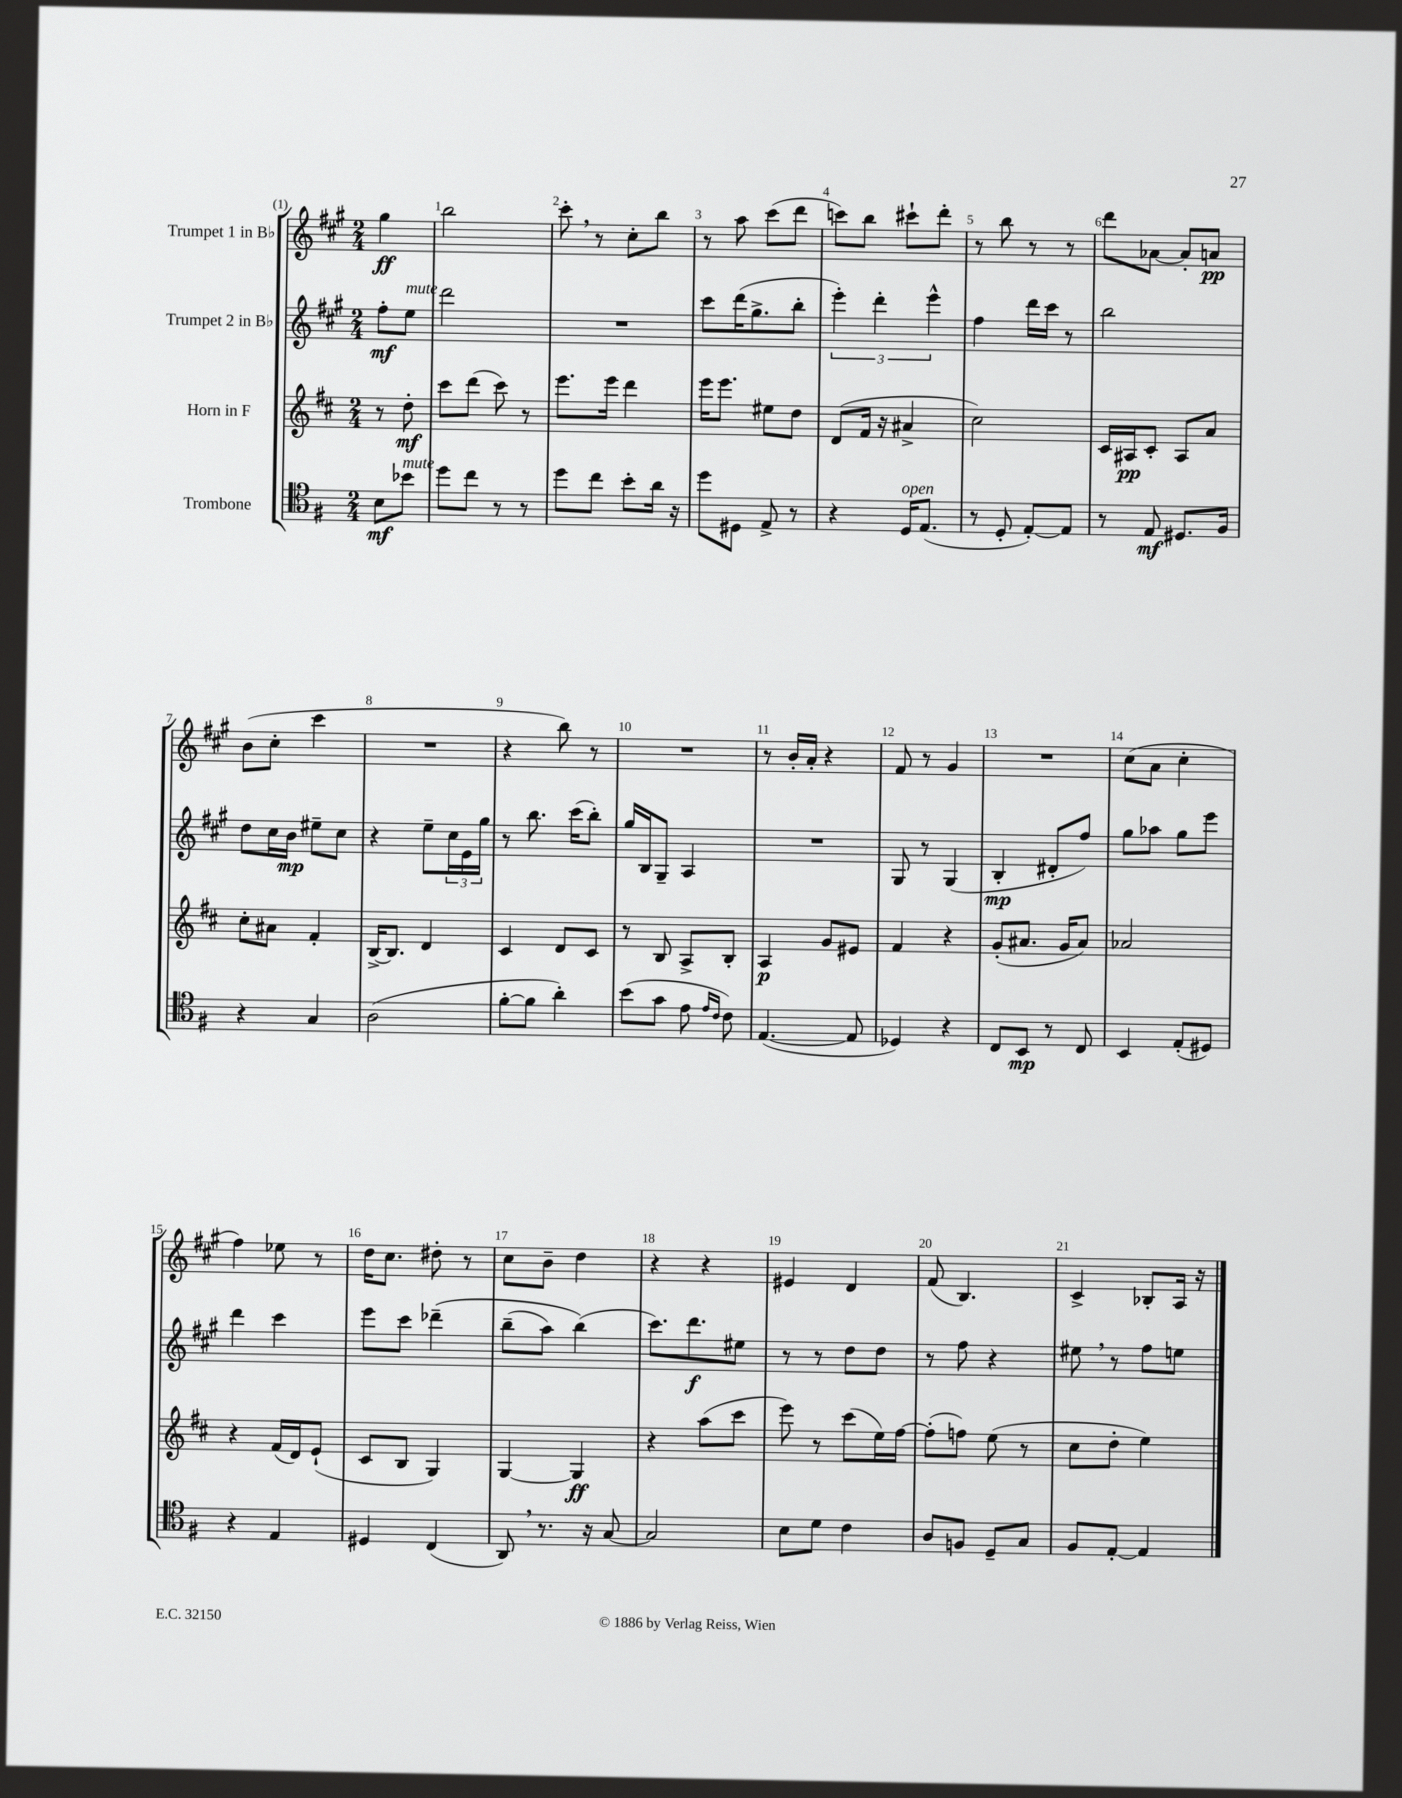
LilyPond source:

<<
\new StaffGroup <<
\new Staff = "s0" \with { instrumentName = "Trumpet 1 in Bb" } {
    \clef treble \key a \major \numericTimeSignature \time 2/4 \partial 4
    gis''4\ff |
    b''2 |
    cis'''8-. \breathe r8 cis''8-. b''8 |
    r8 a''8 cis'''8( d'''8 |
    c'''8) b''8 cis'''8-! d'''8-. |
    r8 b''8 r8 r8 |
    d'''8 aes'8~ aes'8-. a'8\pp |
    b'8( cis''8-. cis'''4 |
    R2 |
    r4 b''8) r8 |
    R2 |
    r8 b'16-. a'16-. r4 |
    fis'8 r8 gis'4 |
    R2 |
    cis''8( a'8 cis''4-. |
    fis''4) ees''8 r8 |
    d''16 cis''8. dis''8-. r8 |
    cis''8 b'8-- d''4 |
    r4 r4 |
    eis'4 d'4 |
    fis'8( b4.) |
    cis'4-> bes8-. a16 r16 \bar "|." |
}
\new Staff = "s1" \with { instrumentName = "Trumpet 2 in Bb" } {
    \clef treble \key a \major \numericTimeSignature \time 2/4 \partial 4
    fis''8-.\mf e''8^\markup { \italic "mute" } |
    d'''2 |
    R2 |
    cis'''8 d'''16( gis''8.-> b''8-. |
    \tuplet 3/2 { e'''4-.) d'''4-. e'''4-^ } |
    fis''4 d'''16 cis'''16 r8 |
    b''2 |
    d''8 cis''16 b'16\mp eis''8-- cis''8 |
    r4 e''8-- \tuplet 3/2 { cis''16 e'16 gis''16 } |
    r8 b''8. cis'''16( b''8-.) |
    gis''16 b16 gis8-- a4 |
    R2 |
    gis8 r8 gis4( |
    b4-.\mp dis'8-. fis''8) |
    gis''8 aes''8 gis''8 e'''8 |
    d'''4 cis'''4 |
    e'''8 cis'''8 des'''4--\( |
    b''8--( a''8) b''4(\) |
    cis'''8.) d'''8.\f eis''8 |
    r8 r8 d''8 d''8 |
    r8 fis''8 r4 |
    eis''8 \breathe r8 fis''8 e''8 \bar "|." |
}
\new Staff = "s2" \with { instrumentName = "Horn in F" } {
    \clef treble \key d \major \numericTimeSignature \time 2/4 \partial 4
    r8 d''8-.\mf |
    cis'''8 d'''8( cis'''8) r8 |
    e'''8. e'''16 d'''4 |
    e'''16 e'''8. eis''8 d''8 |
    d'8( fis'16 r16 ais'4-> |
    cis''2) |
    cis'16 ais16\pp cis'8-. ais8 a'8 |
    cis''8-. ais'8 fis'4-. |
    b16~-> b8. d'4 |
    cis'4 d'8 cis'8 |
    r8 b8 a8-> b8-. |
    a4\p g'8 eis'8 |
    fis'4 r4 |
    g'8-.( ais'8. g'16 ais'8) |
    aes'2 |
    r4 fis'16( d'16) e'8-!( |
    cis'8 b8 g4) |
    g4~ g4\ff |
    r4 a''8( cis'''8 |
    e'''8) r8 cis'''8( e''16) fis''16~ |
    fis''8-.( f''8) e''8( r8 |
    cis''8 d''8-. e''4) \bar "|." |
}
\new Staff = "s3" \with { instrumentName = "Trombone" } {
    \clef tenor \key g \major \numericTimeSignature \time 2/4 \partial 4
    b8\mf bes'8^\markup { \italic "mute" } |
    d''8 c''8 r8 r8 |
    d''8 c''8 b'8-. a'16 r16 |
    d''8 dis8 e8-> r8 |
    r4 d16^\markup { \italic "open" } e8.( |
    r8 d8-. e8~-.) e8 |
    r8 e8\mf dis8. fis16 |
    r4 g4 |
    a2( |
    fis'8~-. fis'8 a'4-.) |
    b'8( g'8 e'8 \grace { e'16 c'16 } c'8) |
    e4.~( e8 |
    des4) r4 |
    c8 b,8\mp r8 c8 |
    b,4 e8-.( dis8) |
    r4 e4 |
    dis4 c4( |
    a,8) \breathe r8. r16 g8~ |
    g2 |
    b8 d'8 c'4 |
    a8 f8 d8-- g8 |
    fis8 e8~-. e4 \bar "|." |
}
>>
>>
\layout { \context { \Score \override BarNumber.break-visibility = ##(#f #t #t) barNumberVisibility = #all-bar-numbers-visible } }
